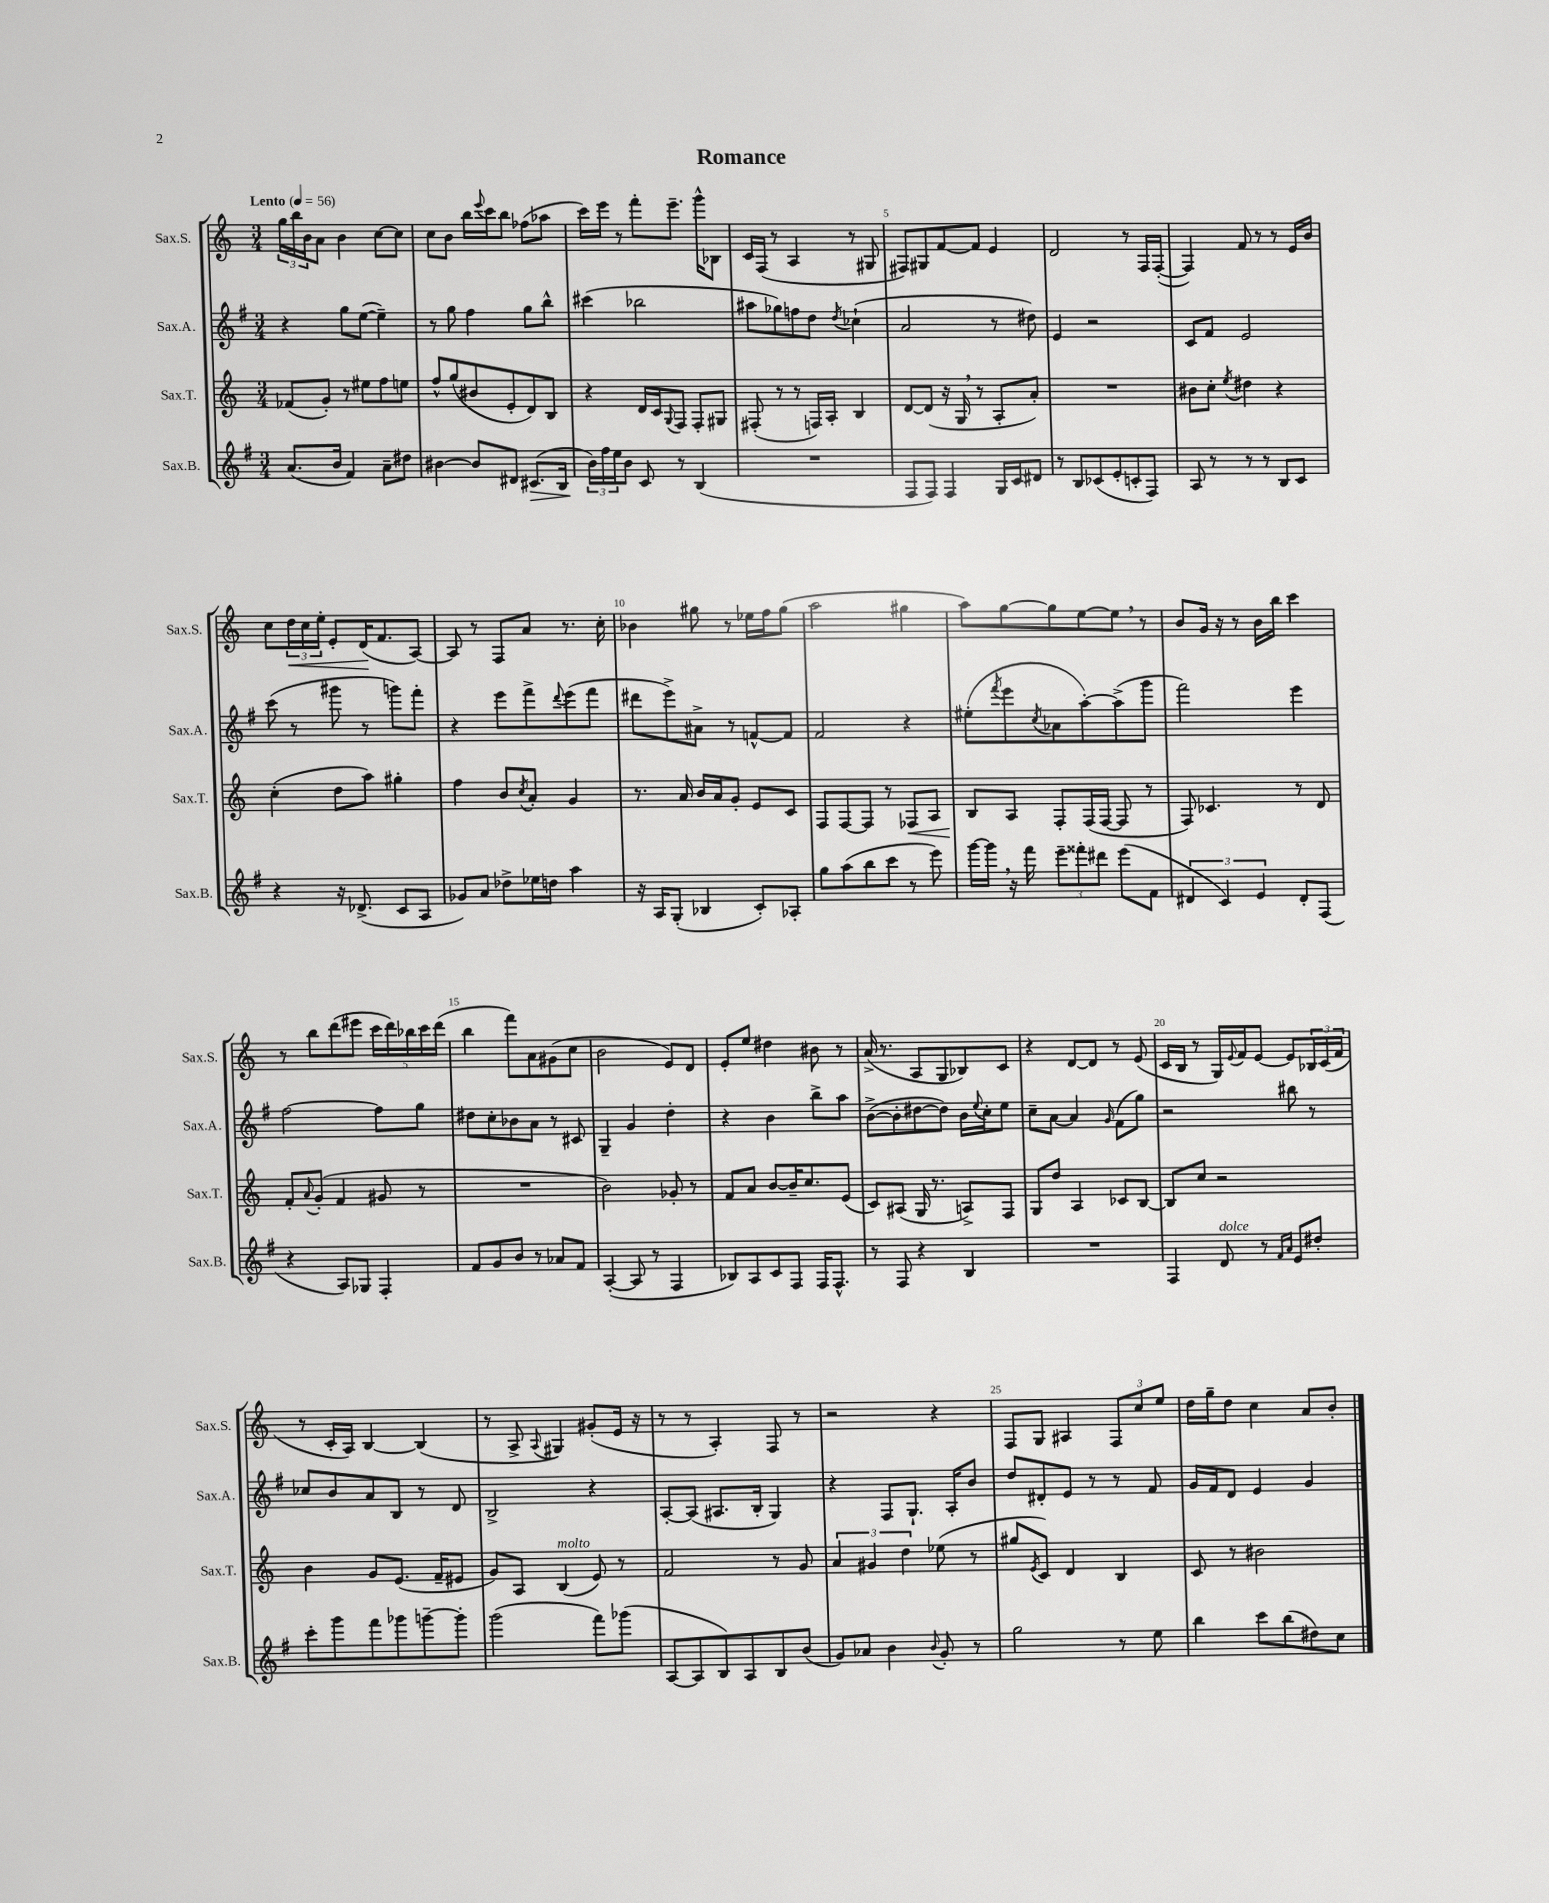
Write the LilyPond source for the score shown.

\header { title = "Romance" }
<<
\new StaffGroup <<
\new Staff = "s0" \with { instrumentName = "Sax.S." shortInstrumentName = "Sax.S." } {
    \clef treble \key c \major \numericTimeSignature \time 3/4 \tempo "Lento" 4 = 56
    \tuplet 3/2 { g''16 b''16 b'16 } a'8 b'4 c''8~ c''8 |
    c''8 b'8 b''16 \appoggiatura { e'''8 } c'''16 b''8 fes''8( aes''8 |
    c'''16) e'''16 r8 f'''8-. e'''8.-- g'''16-^ bes8 |
    c'16 f16( r8 a4 r8 gis8 |
    fis8) gis8 f'8~ f'8 e'4 |
    d'2 r8 f16 f16~-.( |
    f4) f'8 r8 r8 e'16 b'16 |
    c''8 \tuplet 3/2 { d''16\< c''16 e''16-. } e'8-. d'16\!( f'8. a8~) |
    a8 r8 f8 a'8 r8. c''16-. |
    bes'4 gis''8 r8 ees''16 f''16 gis''8( |
    a''2 gis''4 |
    a''8) g''8~ g''8 e''8~ e''8 \breathe r8 |
    b'8 g'16 r16 r8 b'16 b''16 c'''4 |
    r8 b''8 d'''8( eis'''8 \tuplet 5/4 { c'''16 d'''16) bes''16 c'''16 d'''16( } |
    b''4 f'''8) a'8 gis'8( c''8 |
    b'2 e'8) d'8 |
    e'8-. e''8 dis''4 bis'8 r8 |
    a'16->( r8. a8 g8 bes8) c'8 |
    r4 d'8~ d'8 r8 e'8( |
    c'16 b16 r8 g16) \appoggiatura { e'8 } f'16 e'8~ e'8 \tuplet 3/2 { bes16 c'16( f'16 } |
    r8 c'16-. a16) b4~ b4( |
    r8 a8-> \appoggiatura { a8 } gis4) gis'8-.( e'16 r16 |
    r8 r8 a4-.) f8 r8 |
    r2 r4 |
    f8 g8 ais4 \tuplet 3/2 { f8 c''8 e''8 } |
    d''16 g''16-- d''8 c''4 a'8 b'8-. \bar "|." |
}
\new Staff = "s1" \with { instrumentName = "Sax.A." shortInstrumentName = "Sax.A." } {
    \clef treble \key g \major \numericTimeSignature \time 3/4
    r4 g''8 e''8~( e''4--) |
    r8 g''8 fis''4 g''8 b''8-^ |
    cis'''4( bes''2 |
    ais''8 ges''8) f''8 d''8 \acciaccatura { d''8 } ces''4-!( |
    a'2 r8 dis''8) |
    e'4 r2 |
    c'8 fis'8 e'2 |
    c'''8( r8 gis'''8 r8 g'''8) fis'''8-. |
    r4 e'''8 fis'''8-> \appoggiatura { d'''8 } e'''8( fis'''8 |
    dis'''8 e'''8->) ais'8-> r8 f'8~-^ f'8 |
    fis'2 r4 |
    eis''8-.( \acciaccatura { fis'''8 } e'''8 \acciaccatura { c''8 } aes'8 a''8~-.) a''8->( g'''8 |
    fis'''2) e'''4 |
    fis''2~ fis''8 g''8 |
    dis''8 c''8-. bes'8 a'8 r8 cis'8 |
    g4-- g'4 d''4-. |
    r4 b'4 b''8-> a''8 |
    b'8~->( b'8-. dis''8~ dis''8) b'16 \appoggiatura { e''8 } c''16-. e''8 |
    c''8-- a'8~ a'4 \grace { g'16 } fis'8( g''8) |
    r2 bis''8 r8 |
    ces''8 b'8 a'8 b8 r8 d'8 |
    b2-> r4 |
    a8~-. a8( ais8. b16-. g4) |
    r4 fis8 g8.-! a16-. b'8 |
    d''8 dis'8-. e'8 r8 r8 fis'8 |
    g'16 fis'16 d'8 e'4 g'4 \bar "|." |
}
\new Staff = "s2" \with { instrumentName = "Sax.T." shortInstrumentName = "Sax.T." } {
    \clef treble \key c \major \numericTimeSignature \time 3/4
    fes'8( g'8-.) r8 eis''8 f''8 e''8 |
    f''8-^ g''8( bis'8 e'8-. d'8) b8 |
    r4 d'16 c'16 \appoggiatura { g8 } f8 f8-. gis8 |
    fis8-.( r8 r8 f16) a16-. b4 |
    d'8~ d'8( r16 g16 \breathe r8 a8-. a'8-.) |
    R2. |
    bis'8 c''8-. \acciaccatura { e''8 } dis''4 r4 |
    c''4-.( d''8 a''8) gis''4-. |
    f''4 b'8 \acciaccatura { c''8 } a'8-. g'4 |
    r8. a'16 b'16 a'16 g'8-. e'8 c'8 |
    f8 f8~ f8 r8 fes8\< a8 |
    b8\! a8 f8-. f16( f16~ f8 r8 |
    f8) ces'4. r8 d'8 |
    f'8-. \appoggiatura { a'8 } g'8-.( f'4 gis'8 r8 |
    R2. |
    b'2) ges'8-. r8 |
    f'8 a'8 b'8~ b'16-- c''8. e'8( |
    c'8) ais8( g16 r8. a8->) f8 |
    g8 d''8 a4 ces'8 b8~ |
    b8 c''8 r2 |
    b'4 g'8 e'8.( f'16-- eis'8 |
    g'8) a8 b4^\markup { \italic "molto" }( e'8) r8 |
    f'2 r8 g'8 |
    \tuplet 3/2 { a'4 gis'4 d''4 } ees''8( r8 |
    gis''8 \acciaccatura { e'8 } c'8) d'4 b4 |
    c'8 r8 bis'2 \bar "|." |
}
\new Staff = "s3" \with { instrumentName = "Sax.B." shortInstrumentName = "Sax.B." } {
    \clef treble \key g \major \numericTimeSignature \time 3/4
    a'8.( b'16 fis'4) a'8-- dis''8 |
    bis'4~ bis'8 dis'8 cis'8.\>( b16 |
    \tuplet 3/2 { b'16\!) fis''16 e''16 } b'8 c'8 r8 b4( |
    R2. |
    fis8 fis8) fis4 g16 c'16 dis'8 |
    r8 b8 ces'8( e'8-. c'8-. fis8) |
    a8 r8 r8 r8 b8 c'8 |
    r4 r16 des'8.->( c'8 a8 |
    ges'8) a'8 des''8-> ees''16 d''16 a''4 |
    r16 a16 g8-.( bes4 c'8-.) aes8-. |
    g''8 a''8( b''8 c'''8 r8 e'''8) |
    g'''16~ g'''16 \breathe r16 fis'''16 \tuplet 3/2 { e'''8-- fisis'''8-. dis'''8 } e'''8( fis'8 |
    \tuplet 3/2 { dis'4 c'4) e'4 } dis'8-. fis8( |
    r4 a8) ges8 fis4-. |
    fis'8 g'8 b'8 r8 aes'8 fis'8 |
    a4~-.( a8 r8 fis4 |
    bes8) a8 c'8 fis8 fis16 fis8.-^ |
    r8 fis8 r4 b4 |
    R2. |
    fis4 d'8^\markup { \italic "dolce" } r8 \grace { fis'16 a'16 } e'8 dis''8-. |
    c'''8-. g'''8 fis'''8 ges'''8 g'''8~-- g'''8-. |
    g'''2( fis'''8) ges'''8( |
    a8~ a8 b8) a8 b8 b'8( |
    g'8) aes'8 b'4 \appoggiatura { b'8 } g'8-. r8 |
    g''2 r8 e''8 |
    b''4 c'''8 b''8( dis''8) c''8 \bar "|." |
}
>>
>>
\layout { \context { \Score \override BarNumber.break-visibility = ##(#f #t #t) barNumberVisibility = #(every-nth-bar-number-visible 5) } }
